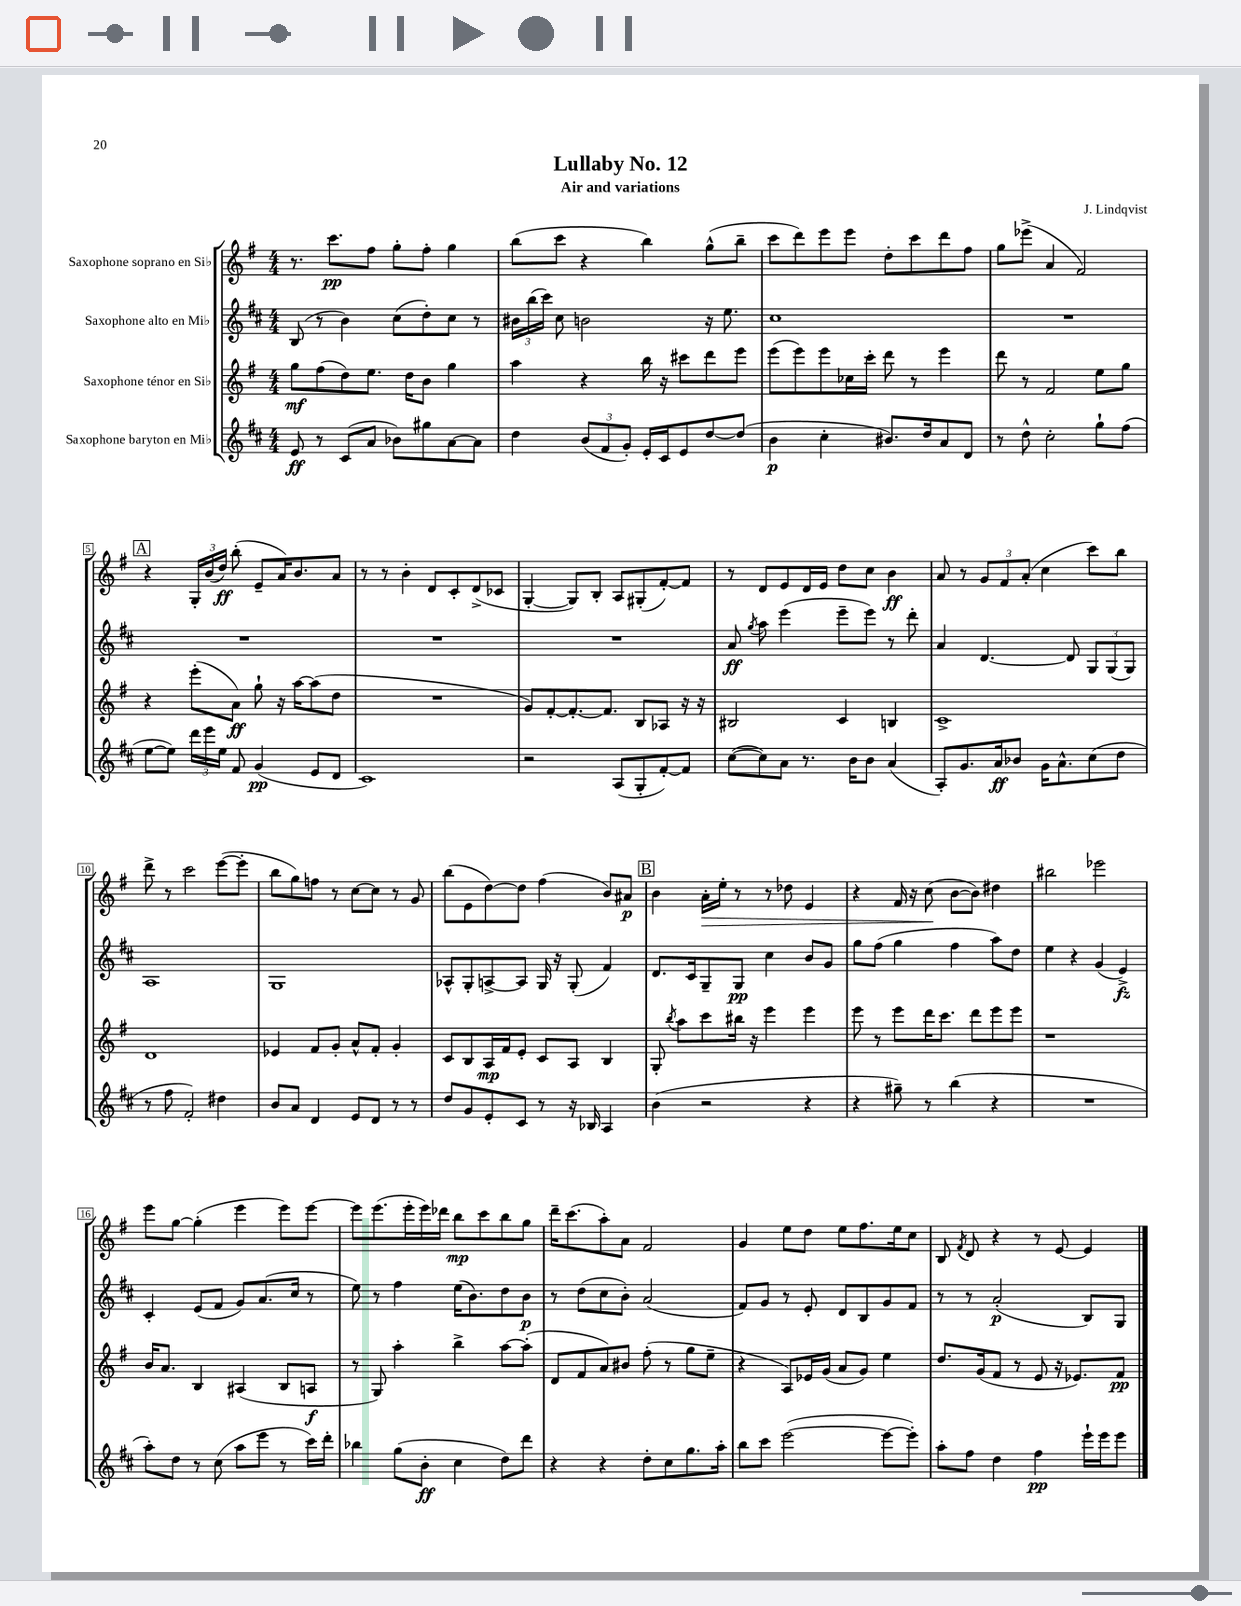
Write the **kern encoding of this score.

**kern	**kern	**kern	**kern
*staff4	*staff3	*staff2	*staff1
*clefG2	*clefG2	*clefG2	*clefG2
*k[f#c#]	*k[f#]	*k[f#c#]	*k[f#]
*M4/4	*M4/4	*M4/4	*M4/4
8e/	8gg\L	(8B/	8.r
8r	(8ff#\	8r	.
.	.	.	8.ccc\L
(8c#/L	8dd\)	4b\)	.
8a/J	8.ee\J	.	8ff#\J
8b-\L)	.	(8cc#\L	8gg'\L
.	16dd\LK	.	.
8gg#\	8b\J	8dd'\)	8ff#'\J
[8a\	4gg\	8cc#\J	4gg\
8a\]J	.	8r	.
=	=	=	=
4dd\	4aa\	24b#\LL	(8bb\L
.	.	(24bb\	.
.	.	24ccc#\JJ)	.
.	.	8cc#\	8ccc\J
(12b/L	4r	2b\	4r
12f#/	.	.	.
12g'/J)	.	.	.
16e'/LL	16bb\	.	4bb\)
16c#/J	16r	.	.
8e/	8ccc#\L	.	.
[8dd/	8ddd\	16r	(8gg^^\L
.	.	8.ee\	.
(8dd/]J	8eee\J	.	8bb~\J
=	=	=	=
4b\	(8eee\L	1cc#	8ccc\L
.	8eee\)	.	8ddd\)
4cc#'\	8eee\	.	8eee\
.	16cc-\L	.	8eee\J
.	16ccc'\JJ	.	.
8.b#/L)	8ddd\	.	8dd'\L
.	8r	.	8ccc\
16dd/k	.	.	.
8a/	4eee\	.	8ddd\
8d/J	.	.	8ff#\J
=	=	=	=
8r	8ddd\	1r	8gg\L
8dd^^\	8r	.	(8eee-^\J
2cc#'\	2f#/	.	4a/
.	.	.	2f#/)
8gg`\L	8ee\L	.	.
(8ff#\J	8gg\J	.	.
=	=	=	=
[8ee\L	4r	1r	4r
8ee\]J)	.	.	.
24ddd\LL	(8eee'\L	.	24G'/LL
24eee\	.	.	(24b/
24ee\JJ	.	.	24dd/JJ)
8f#/	8a\J)	.	(8bb'\
(4g/	8gg`\	.	8e~/L
.	16r	.	16a/K)
.	[16aa\LK	.	8.b/
8e/L	(8aa\]	.	.
8d/J	8dd\J	.	8a/J
=	=	=	=
1c#)	1r	1r	8r
.	.	.	8r
.	.	.	4b'\
.	.	.	8d/L
.	.	.	8c'/
.	.	.	(8d^/
.	.	.	8c-/J
=	=	=	=
2r	8g/L)	1r	[4G'/
.	[8f#'/	.	.
.	8.f#'/_	.	8G/]L)
.	.	.	8B'/J
.	8.f#/]J	.	.
(8A/L	.	.	8A/L
8G'/	8B/L	.	(8G#'/
[8f#'/)	8A-/J	.	[8f#'/)
8f#/]J	16r	.	8f#/]J
.	16r	.	.
=	=	=	=
([8cc#\L	2B#/	8a/	8r
.	.	8qgg/	.
8cc#\])	.	8aa\	8d/L
8a\J	.	(4eee\	8e/
8.r	.	.	16d/L
.	.	.	16e/JJ
.	4c/	8eee~\L	8dd\L
16b\LK	.	.	.
8b\J	.	8eee\J)	8cc\J
(4a/	4B/	8r	4b\
.	.	8ddd'\	.
=	=	=	=
8A'/L)	1c^	4a/	8a/
8.g/	.	.	8r
.	.	[4.d/	12g/L
16a/k	.	.	.
.	.	.	12f#/
8b-/J	.	.	.
.	.	.	(12a'/J
16g\LK	.	.	4cc\
8.a^^\	.	.	.
.	.	8d/]	.
(8cc#\	.	12G/L	8ccc\L)
.	.	(12G/	.
8dd\J	.	.	8bb\J
.	.	12G/J)	.
=	=	=	=
8r	1d	1A	8ddd^\
8ff#\	.	.	8r
2f#'/)	.	.	2ccc\
4dd#\	.	.	([8eee\L
.	.	.	8eee'\]J
=	=	=	=
8b/L	4e-/	1G	8bb\L
8a/J	.	.	8gg\)
4d/	8f#/L	.	8ff\J
.	8g'/J	.	8r
8e/L	8a^^/L	.	[8cc\L
8d/J	8f#'/J	.	8cc\]J
8r	4g'/	.	8r
8r	.	.	8g/
=	=	=	=
8dd/L	8c/L	8A-^^/L	(8bb\L
8g/	8B/	8G'/	8e\
8e'/	16A/L	[8A^/	[8dd\)
.	16f#/J	.	.
8c#/J	8e'/J	8A/]J	8dd\]J
8r	8c/L	16G/	(4ff#\
.	.	16r	.
16r	8A/J	(8G'/	.
16B-/	.	.	.
4A/	4B/	4f#/)	8b/L)
.	.	.	8a#/J
=	=	=	=
(4b\	8G'/	8.d/L	4b\
.	8qbb/	.	.
.	8aa\L	.	.
.	.	16c#/k	.
2r	8ccc\	8G~/	16a'\LL
.	.	.	16ee'\JJ
.	16bb#\Jk	8G/J	8r
.	16r	.	.
.	4eee\	4cc#\	8r
.	.	.	8dd-\
4r	4eee\	8b/L	4e/
.	.	8g/J	.
=	=	=	=
4r	8eee\	8gg\L	4r
.	8r	(8ff#\J	.
8gg#~\)	8eee\L	4gg\	16f#/
.	.	.	16r
8r	16ddd\K	.	(8cc\
.	8.ccc\J	.	.
(4bb\	.	4ff#\	[8b\L
.	8ddd\L	.	8b\]J)
4r	8eee\	8aa\L)	4dd#\
.	8eee\J	8dd\J	.
=	=	=	=
1r	1r	4ee\	2bb#\
.	.	4r	.
.	.	(4g/	2eee-\
.	.	4e^/)	.
=	=	=	=
8aa'\L)	16b/LK	4c#'/	8eee\L
.	8.a/J	.	.
8dd\J	.	.	[8gg\J
8r	4B/	(8e/L	(4gg'\]
(8cc#\	.	8f#/J	.
8aa\L	(4A#/	8g/L)	4eee\
8eee\J	.	(8.a/	.
8r	8B/L	.	8eee\L)
.	.	16cc#/Jk	.
16ccc#\LL)	8A/J	8r	[8eee\J
16ddd'\JJ	.	.	.
=	=	=	=
4bb-\	8r	8ee\)	8eee\]L
.	8G/)	8r	(8.eee\
(8gg\L	4aa'\	4ff#\	.
.	.	.	16eee'\L
8b'\J	.	.	16eee\)
.	.	.	16ddd-\JJ
4cc#\	4bb^\	(16ee\LK	8bb\L
.	.	8.b\)	.
.	.	.	8ccc\
8dd\L)	[8aa\L	8dd\	8bb\
8ddd\J	(8aa'\]J	8b\J	8gg\J
=	=	=	=
4r	8d/L	8r	16ddd~\LK
.	.	.	(8.ccc\
.	8f#/	(8dd\L	.
4r	8a/)	8cc#\	8aa'\)
.	8b#/J	8b'\J)	8a\J
8dd'\L	(8ff#'\	(2a/	2f#/
8cc#\	8r	.	.
8.gg\	8gg\L	.	.
.	8ee~\J	.	.
16aa'\Jk	.	.	.
=	=	=	=
8bb\L	4r	8f#/L)	4g/
8ccc#\J	.	8g/J	.
([2eee\	8A/L)	8r	8ee\L
.	16e-/L	8e'/	8dd\J
.	(16g/JJ	.	.
.	8a/L	8d/L	8ee\L
.	8g/J)	8B/	8.ff#\
8eee\_L	4ee\	8g/	.
.	.	.	16ee\k
8eee'\]J)	.	8f#/J	8cc\J
=	=	=	=
8aa'\L	8.dd/L	8r	8B/
.	.	.	8qf#/
8ff#\J	.	8r	8d/
.	(16g/k	.	.
4dd\	8f#/J	(2a'/	4r
.	8r	.	.
4ff#\	8e/	.	8r
.	16r	.	[8e/
.	8.e-/L)	.	.
16eee`\LL	.	8B/L)	4e/]
16eee\J	.	.	.
8eee\J	8f#/J	8G/J	.
==	==	==	==
*-	*-	*-	*-
